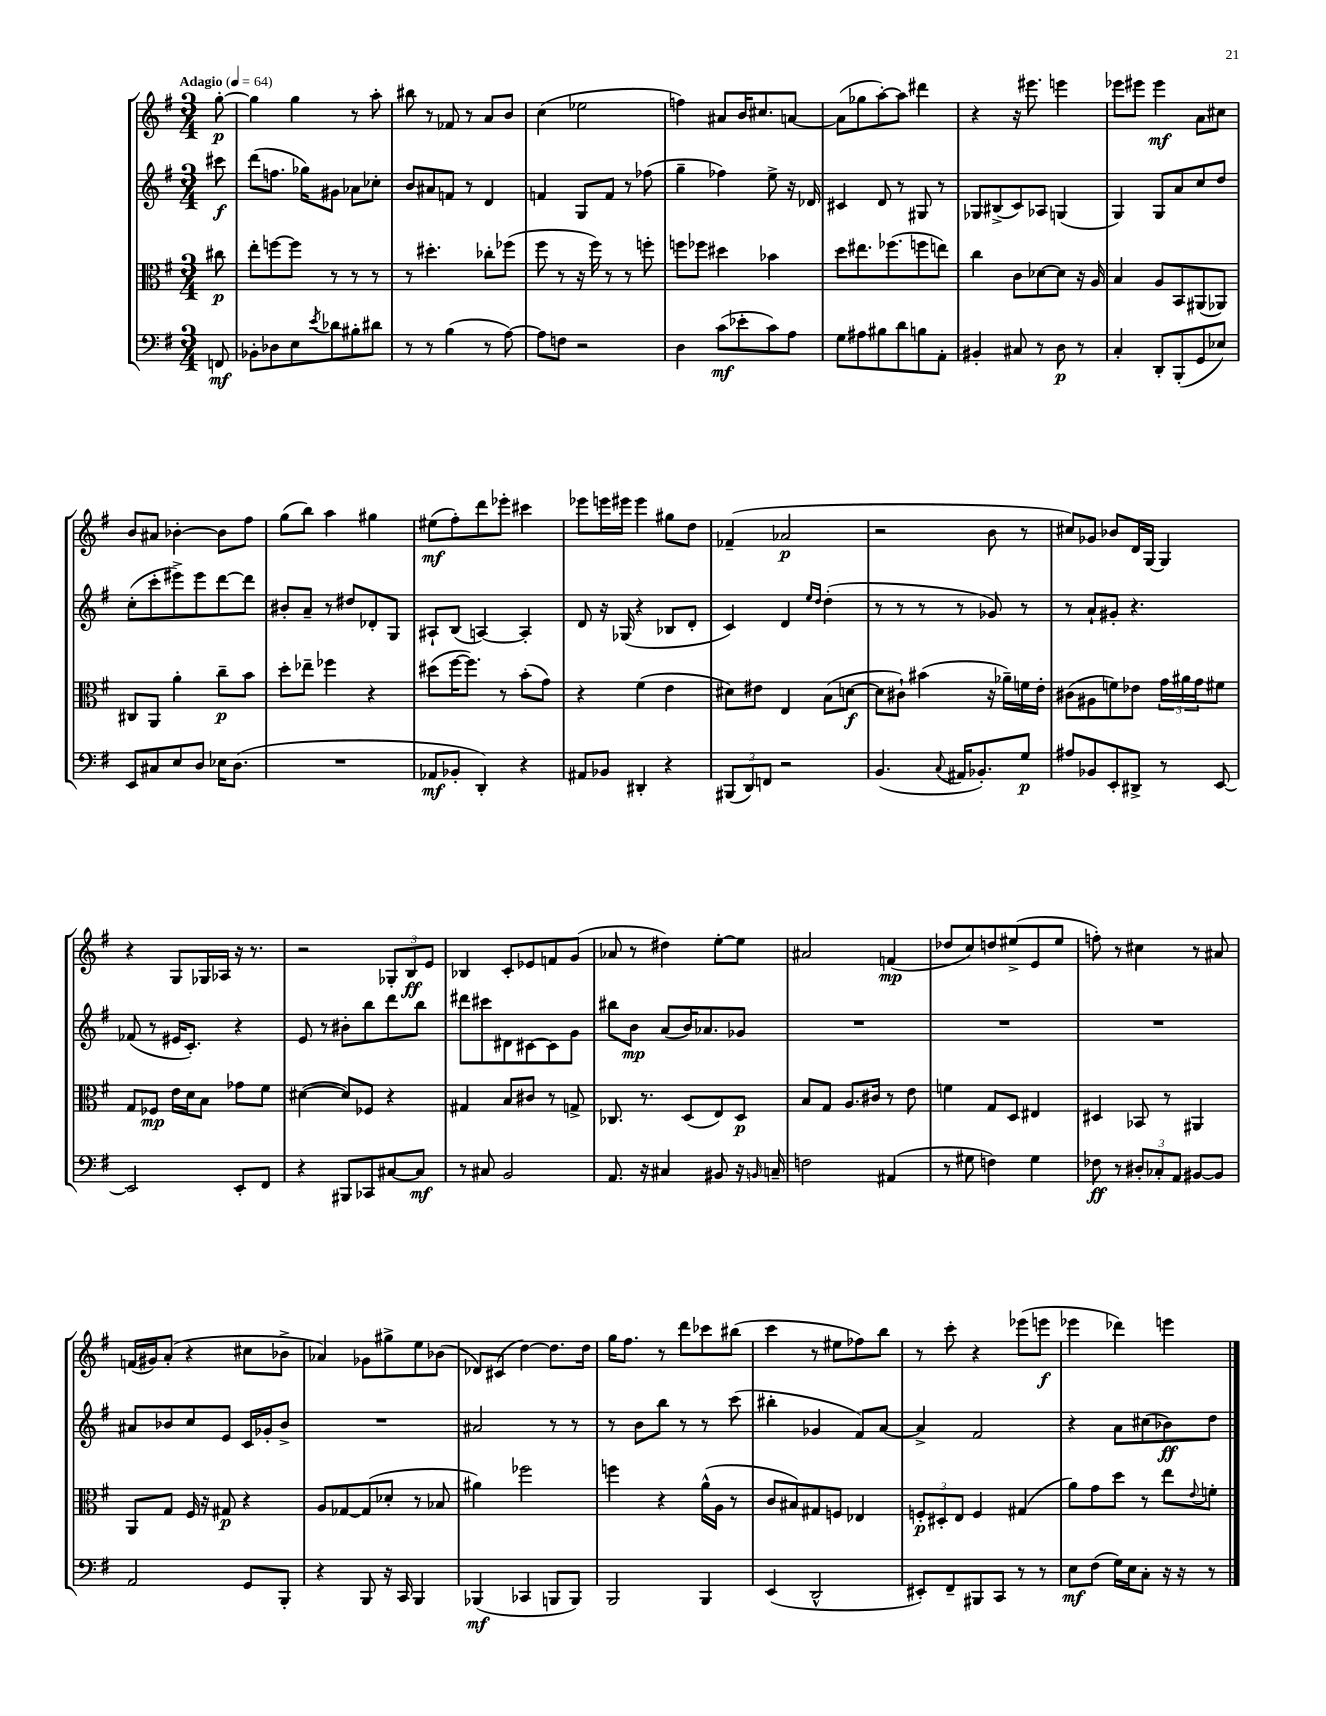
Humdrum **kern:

**kern	**kern	**kern	**kern
*staff4	*staff3	*staff2	*staff1
*clefF4	*clefC3	*clefG2	*clefG2
*k[f#]	*k[f#]	*k[f#]	*k[f#]
*M3/4	*M3/4	*M3/4	*M3/4
*MM64	*MM64	*MM64	*MM64
8FF/	8cc#\	8ccc#\	[8gg'\
=	=	=	=
8BB-'\L	8ee'\L	(8ddd\L	4gg\]
8D-\	[8ff\	8.ff\J	.
8E\	8ff\]J	.	4gg\
.	.	16gg-\LK)	.
8qe/	.	.	.
8d-\	8r	8g#\J	.
8B#'\	8r	8a-\L	8r
8d#\J	8r	8cc-'\J	8aa'\
=	=	=	=
8r	8r	8b/L	8bb#\
8r	4.dd#'\	8a#/	8r
(4B\	.	8f/J	8f-/
.	.	8r	8r
8r	8cc-'\L	4d/	8a/L
[8A\)	(8ff-\J	.	8b/J
=	=	=	=
8A\]L	8ff#\	4f/	(4cc\
8F\J	8r	.	.
2r	16r	8G/L	2ee-\
.	16ff#\)	.	.
.	8r	8f/J	.
.	8r	8r	.
.	8ff'\	(8ff-\	.
=	=	=	=
4D\	8ff\L	4gg~\	4ff\)
.	8ff-\J	.	.
(8c\L	4dd#\	4ff-\)	8a#/L
8e-'\	.	.	16b/K
.	.	.	8.cc#/
8c\)	4b-\	8ee^\	.
8A\J	.	16r	[8a/J
.	.	16d-/	.
=	=	=	=
8G\L	8dd\L	4c#/	(8a\]L
8A#\	8.ee#\	.	8gg-\
8B#\	.	8d/	[8aa'\)
.	(8.ff-\	.	.
8d\	.	8r	8aa\]J
8B\	8ff\	8G#/	4ddd#\
8AA'\J	8ee\J)	8r	.
=	=	=	=
4BB#'/	4cc\	8G-/L	4r
.	.	(8B#^/	.
8C#/	8c\L	8c/)	16r
.	.	.	8.eee#\
8r	[8d-\	8A-/J	.
8D\	8d-\]J	(4G/	4eee\
8r	16r	.	.
.	16A/	.	.
=	=	=	=
4C'/	4B/	4G/)	8eee-\L
.	.	.	8eee#\J
8DD'/L	8A/L	8G/L	4eee#\
(8BBB'/	8BB/	8a/	.
8GG/	(8AA#/	8cc/	8a\L
8E-/J)	8AA-/J)	8dd/J	8cc#\J
=	=	=	=
8EE/L	8C#/L	(8cc'\L	8b/L
8C#/	8AA/J	8ccc'\	8a#/J
8E/	4a'\	8eee#^\)	[4b-'\
8D/J	.	8eee#\	.
16E-\LK	8cc~\L	[8ddd\	8b-\]L
(8.D\J	.	.	.
.	8b\J	8ddd\]J	8ff#\J
=	=	=	=
2.r	8dd'\L	8b#'/L	(8gg\L
.	8ee-~\J	8a~/J	8bb\J)
.	4ff-\	8r	4aa\
.	.	8dd#/L	.
.	4r	8d-'/	4gg#\
.	.	8G/J	.
=	=	=	=
8AA-/L	(8dd#\L	8A#`/L	(8ee#\L
8BB-'/J	[16ff#\K	(8B/J	8ff#'\)
.	8.ff#\]J)	.	.
4DD'/)	.	[4A/)	8ddd\
.	8r	.	8eee-'\J
4r	(8b'\L	4A'/]	4ccc#\
.	8g\J)	.	.
=	=	=	=
8AA#/L	4r	8d/	8eee-\L
8BB-/J	.	16r	16eee\L
.	.	(16G-/	16eee#\JJ
4DD#'/	(4f#\	4r	4eee#\
4r	4e\	8B-/L	8gg#\L
.	.	8d'/J	8dd\J
=	=	=	=
(12BBB#/L	8d#\L)	4c/)	(4f-~/
12DD/)	.	.	.
.	8e#\J	.	.
12FF/J	.	.	.
2r	4E/	4d/	2a-/
.	.	16qqee/LL	.
.	.	16qqdd/JJ	.
.	(8B\L	(4dd'\	.
.	[8d\J	.	.
=	=	=	=
(4.BB/	8d\]L	8r	2r
.	8c#`\J)	8r	.
.	(4b#\	8r	.
8qqC/	.	.	.
16AA#/LK	.	8r	.
8.BB-'/)	.	.	.
.	16r	8g-/)	8b\
.	16a-~\LL)	.	.
8G/J	16f\	8r	8r
.	16e'\JJ	.	.
=	=	=	=
8A#/L	(8c#\L	8r	8cc#/L)
8BB-/	8A#\	8a`/L	8g-/J
8EE'/	8f\)	8g#'/J	8b-/L
8DD#^/J	8e-\J	4.r	16d/L
.	.	.	[16G/JJ
8r	24g\LL	.	4G/]
.	24a#\	.	.
.	24g\J	.	.
[8EE/	8f#\J	.	.
=	=	=	=
2EE/]	8G/L	(8f-/	4r
.	8F-/J	8r	.
.	16e\LL	16e#/LK	8G/L
.	16d\J	8.c'/J)	.
.	8B\J	.	16G-/L
.	.	.	16A-/JJ
8EE'/L	8g-\L	4r	16r
.	.	.	8.r
8FF#/J	8f#\J	.	.
=	=	=	=
4r	([4d#\	8e/	2r
.	.	8r	.
8BBB#/L	8d#/]L)	8b#'\L	.
8CC-/	8F-/J	8bb\	.
[8C#/	4r	8ddd\	12G-'/L
.	.	.	12B/
8C#/]J	.	8bb\J	.
.	.	.	12e/J
=	=	=	=
8r	4G#/	8ddd#\L	4B-/
8C#/	.	8ccc#\	.
2BB/	8B/L	8d#\	8c'/L
.	8c#/J	[8c#\	8e-/
.	8r	8c#\]	8f/
.	8G^/	8g\J	(8g/J
=	=	=	=
8.AA/	8.C-/	8bb#\L	8a-/
.	.	8b\J	8r
16r	8.r	.	.
4C#/	.	(8a/L	4dd#\)
.	(8D/L	16b/K)	.
.	.	8.a-/	.
8BB#/	8E/)	.	[8ee'\L
16r	8D/J	8g-/J	8ee\]J
16qqBB/	.	.	.
16C~/	.	.	.
=	=	=	=
2F\	8B/L	2.r	2a#/
.	8G/J	.	.
.	8.A/L	.	.
.	16c#/Jk	.	.
(4AA#/	8r	.	(4f/
.	8e\	.	.
=	=	=	=
8r	4f\	2.r	8dd-/L
8G#\	.	.	8cc/)
4F\)	8G/L	.	8dd/
.	8D/J	.	(8ee#^/
4G#\	4E#/	.	8e/
.	.	.	8ee#/J
=	=	=	=
8F-\	4D#/	2.r	8ff'\)
8r	.	.	8r
12D#'/L	8BB-/	.	4cc#\
12C-'/	.	.	.
.	8r	.	.
12AA/J	.	.	.
[8BB#/L	4AA#/	.	8r
8BB#/]J	.	.	8a#/
=	=	=	=
2AA/	8AA/L	8a#/L	(16f/LL
.	.	.	16g#/J)
.	8G/J	8b-/	(8a'/J
.	16F#/	8cc/	4r
.	16r	.	.
.	8G#/	8e/J	.
8GG/L	4r	16c/LL	8cc#\L
.	.	16g-'/J	.
8BBB'/J	.	8b-^/J	8b-^\J
=	=	=	=
4r	8A/L	2.r	4a-/)
.	[8G-/	.	.
8BBB/	(8G-/]	.	8g-\L
16r	8d-'/J	.	8gg#^\
16CC/	.	.	.
4BBB/	8r	.	8ee\
.	8B-/	.	(8b-\J
=	=	=	=
(4BBB-/	4a#\)	2a#/	8d-/L)
.	.	.	(8c#/J
4CC-/	2ff-\	.	[4dd\)
8BBB/L	.	8r	8.dd\]L
8BBB/J)	.	8r	.
.	.	.	16dd\Jk
=	=	=	=
2BBB/	4ff\	8r	16gg\LK
.	.	.	8.ff#\J
.	.	8b\L	.
.	4r	8bb\J	8r
.	.	8r	8ddd\L
4BBB/	(16a^^\LL	8r	8ccc-\
.	16A\JJ	.	.
.	8r	(8ccc\	(8bb#\J
=	=	=	=
(4EE/	8c/L	4bb#'\	4ccc\
.	8B#/)	.	.
2DD^^/	8G#/	4g-/	8r
.	8F/J	.	8ee#\L
.	4E-/	8f#/L)	8ff-\)
.	.	[8a/J	8bb\J
=	=	=	=
8EE#'/L)	12F'/L	4a^/]	8r
.	12D#'/	.	.
8FF#~/	.	.	8ccc'\
.	12E/J	.	.
8BBB#/	4F/	2f#/	4r
8CC/J	.	.	.
8r	(4G#/	.	(8eee-\L
8r	.	.	8eee\J
=	=	=	=
8E\L	8a\L)	4r	4eee-\
(8F#\J	8g\	.	.
16G\LL)	8dd\J	8a\L	4ddd-\)
16E\J	.	.	.
8C'\J	8r	(8cc#\	.
16r	8ee\L	8b-\)	4eee\
16r	.	.	.
.	8qqe/	.	.
8r	8f'\J	8dd\J	.
==	==	==	==
*-	*-	*-	*-
